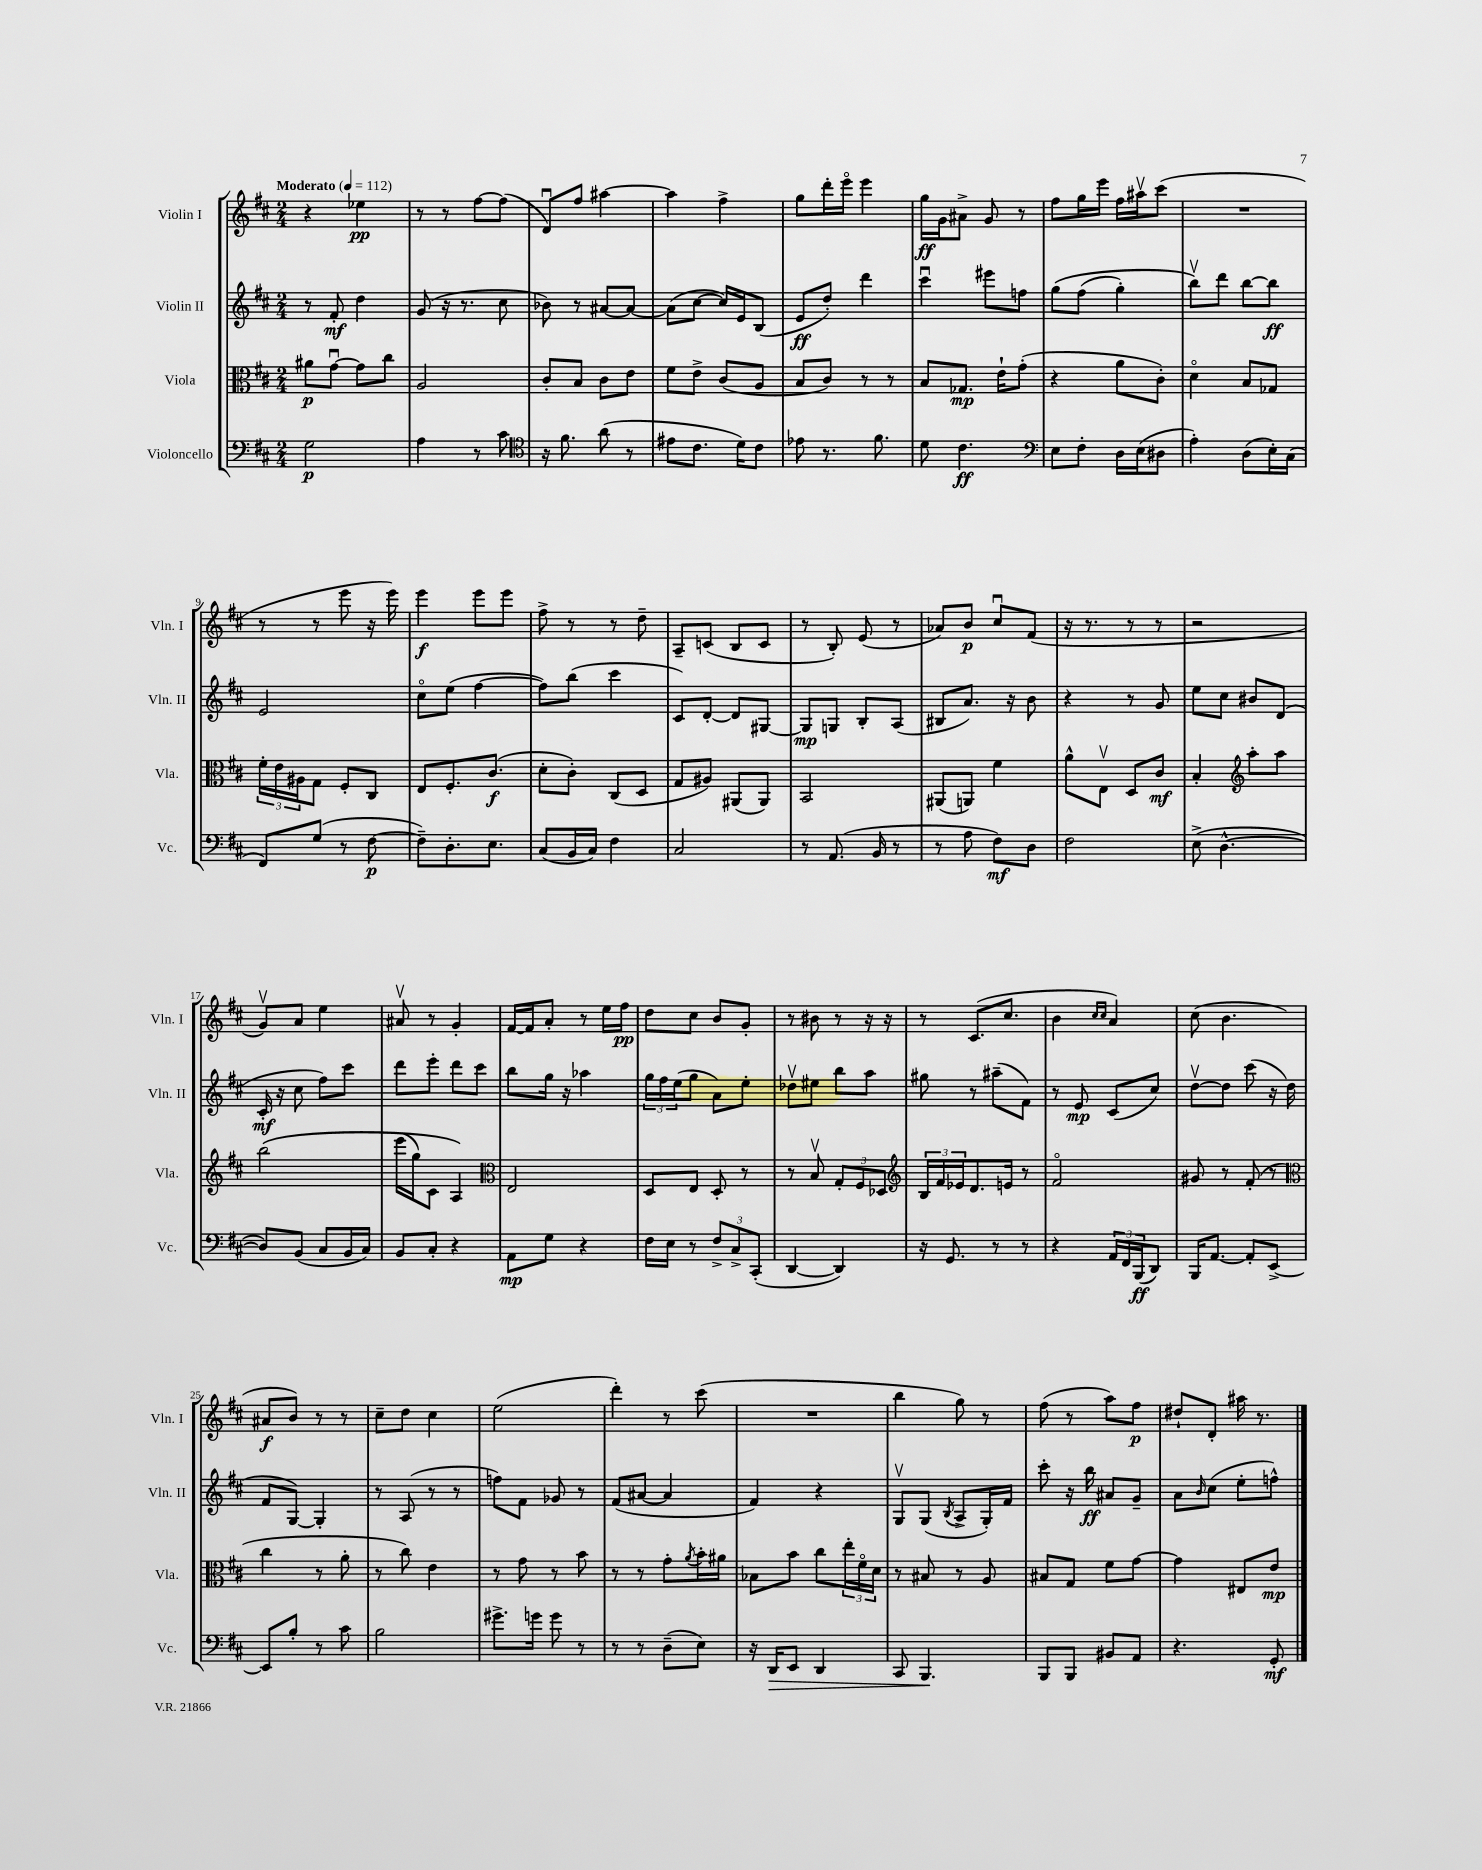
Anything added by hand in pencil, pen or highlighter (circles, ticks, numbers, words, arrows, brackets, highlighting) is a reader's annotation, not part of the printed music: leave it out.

**kern	**kern	**kern	**kern
*staff4	*staff3	*staff2	*staff1
*clefF4	*clefC3	*clefG2	*clefG2
*k[f#c#]	*k[f#c#]	*k[f#c#]	*k[f#c#]
*M2/4	*M2/4	*M2/4	*M2/4
*MM112	*MM112	*MM112	*MM112
2G	8a#	8r	4r
.	[8gu	8f#'	.
.	8g]	4dd	4ee-
.	8cc#	.	.
=	=	=	=
4A	2A	(8g	8r
.	.	16r	8r
.	.	8.r	.
8r	.	.	[8ff#
8c#	.	8cc#	(8ff#]
=	=	=	=
*clefC4	*	*	*
16r	8c#'	8b-)	8du)
8.f#	.	.	.
.	8B	8r	8ff#
(8a	8c#	[8a#	[4aa#
8r	8e	8a#_	.
=	=	=	=
8e#	8f#	(8a#]	4aa#]
8.c#	8e^	[8cc#	.
.	(8c#	16cc#])	4ff#^
16d)	.	16e	.
8c#	8A	(8B	.
=	=	=	=
8e-	8B	8e	8gg
8.r	8c#)	8dd')	16ddd'
.	.	.	16eeeo
.	8r	4ddd	4eee
8.f#	.	.	.
.	8r	.	.
=	=	=	=
8d	8B	4ccc#u	16gg
.	.	.	16g
4.c#	8.G-	.	8a#^
.	.	8eee#	8g
.	16e`	.	.
.	(8g'	8ff	8r
=	=	=	=
*clefF4	*	*	*
8E	4r	&(8gg	8ff#
8F#'	.	(8ff#	16gg
.	.	.	16eee
16D	8a	4gg')	16ff#
(16E	.	.	16aa#v
8D#	8c#')	.	(8ccc#
=	=	=	=
4A')	4do	8bbv&)	2r
.	.	8ddd	.
(8D	8B	[8bb	.
16E')	8G-	8bb]	.
(16C#	.	.	.
=	=	=	=
8FF#)	24f#'	2e	8r
.	24e	.	.
.	24A#	.	.
(8G	8G	.	8r
8r	8F#'	.	8eee
[8F#	8C#	.	16r
.	.	.	16eee)
=	=	=	=
8F#~])	8E	8cc#o	4eee
8.D'	8.F#'	(8ee	.
.	.	[4ff#	8eee
8.E	(8.c#	.	.
.	.	.	8eee
=	=	=	=
(8C#	8d'	8ff#])	8ff#^
16BB	8c#')	(8bb	8r
16C#)	.	.	.
4F#	(8C#	4ccc#	8r
.	8D	.	8dd~
=	=	=	=
2C#	8G	8c#)	8A~
.	8A#)	[8d'	(8c
.	(8AA#	8d]	8B
.	8AA#)	[8G#	8c
=	=	=	=
8r	2BB	8G#]	8r
(8.AA	.	8G	8B')
.	.	8B'	(8e
16BB	.	.	.
8r	.	(8A	8r
=	=	=	=
8r	(8AA#	8B#	8a-)
8A	8AA)	8.a)	8b
8F#)	4f#	.	8cc#u
.	.	16r	.
8D	.	8b	(8f#
=	=	=	=
2F#	8a^^	4r	16r
.	.	.	8.r
.	8Ev	.	.
.	8D	8r	8r
.	8c#	8g	8r
=	=	=	=
(8E^	4B'	8ee	2r
[4.D^^	.	8cc#	.
*	*clefG2	*	*
.	8aa'	8b#	.
.	8aa	(8d	.
=	=	=	=
8D])	&(2bb	16c#'	8gv)
.	.	16r	.
(8BB	.	8cc#	8a
8C#	.	8ff#)	4ee
16BB	.	8ccc#	.
16C#)	.	.	.
=	=	=	=
8BB	(16eee	8ddd	8a#v
.	16gg)	.	.
8C#'	8c#	8eee'	8r
4r	4A&)	8ddd	4g'
.	.	8ccc#	.
=	=	=	=
*	*clefC3	*	*
8AA	2E	8bb	[16f#
.	.	.	16f#]
8G	.	16gg	8a'
.	.	16r	.
4r	.	4aa-	8r
.	.	.	16ee
.	.	.	16ff#
=	=	=	=
16F#	8D	24gg	8dd
.	.	24ff#	.
16E	.	.	.
.	.	(24ee	.
8r	8E	8gg	8cc#
12F#^	8D'	8a)	8b
12C#^	.	.	.
.	8r	8ee'	8g'
(12CC#'	.	.	.
=	=	=	=
[4DD	8r	8dd-v	8r
.	8Bv	8ee#	8b#
4DD])	12G'	8bb	8r
.	12F#	.	.
.	.	8aa	16r
.	12D-	.	.
.	.	.	16r
=	=	=	=
*	*clefG2	*	*
16r	24B	8gg#	8r
.	24f#	.	.
8.GG	.	.	.
.	24e-	.	.
.	8.d	8r	(8.c#
8r	.	(8aa#~	.
.	16e	.	8.cc#
8r	8r	8f#)	.
=	=	=	=
4r	2f#o	8r	4b
.	.	8e	.
.	.	.	16qqcc#
.	.	.	16qqcc#
24AA	.	(8c#	4a)
24FF#	.	.	.
(24BBB	.	.	.
8DD)	.	8cc#)	.
=	=	=	=
16BBB	8g#	[8ddv	(8cc#
[8.AA	.	.	.
.	8r	8dd]	4.b
8AA']	(8f#'	(8ccc#	.
[8EE^	8r	16r	.
.	.	16dd	.
=	=	=	=
*	*clefC3	*	*
8EE]	4cc#	8f#	8a#
8B'	.	[8G)	8b)
8r	8r	4G']	8r
8c#	8a'	.	8r
=	=	=	=
2B	8r	8r	8cc#~
.	8cc#)	(8A	8dd
.	4e	8r	4cc#
.	.	8r	.
=	=	=	=
8.g#^	8r	8ff)	(2ee
.	8g	8f#	.
16g	.	.	.
8g	8r	8g-	.
8r	8b	8r	.
=	=	=	=
8r	8r	(8f#	4ddd')
8r	8r	[8a#	.
(8D~	8g'	4a#]	8r
.	8qa	.	.
8E)	16b'	.	(8ccc#
.	16a#	.	.
=	=	=	=
16r	8B-	4f#)	2r
16DD	.	.	.
8EE	8b	.	.
4DD	8cc#	4r	.
.	24ee'	.	.
.	24f#o	.	.
.	24d	.	.
=	=	=	=
8CC#	8r	8Gv	4bb
4.BBB	8B#	(8G	.
.	.	8qB	.
.	8r	8A^	8gg)
.	8A	16G')	8r
.	.	16f#	.
=	=	=	=
8BBB	8B#	8ccc#'	(8ff#
8BBB	8G	16r	8r
.	.	16bb	.
8BB#	8f#	8a#	8aa)
8AA	[8g	8g~	8ff#
=	=	=	=
4.r	4g]	8a	8dd#`
.	.	16qqb	.
.	.	(8cc#	8d'
.	8E#	8ee'	16aa#
.	.	.	8.r
8GG'	8e	8ff^^)	.
==	==	==	==
*-	*-	*-	*-
